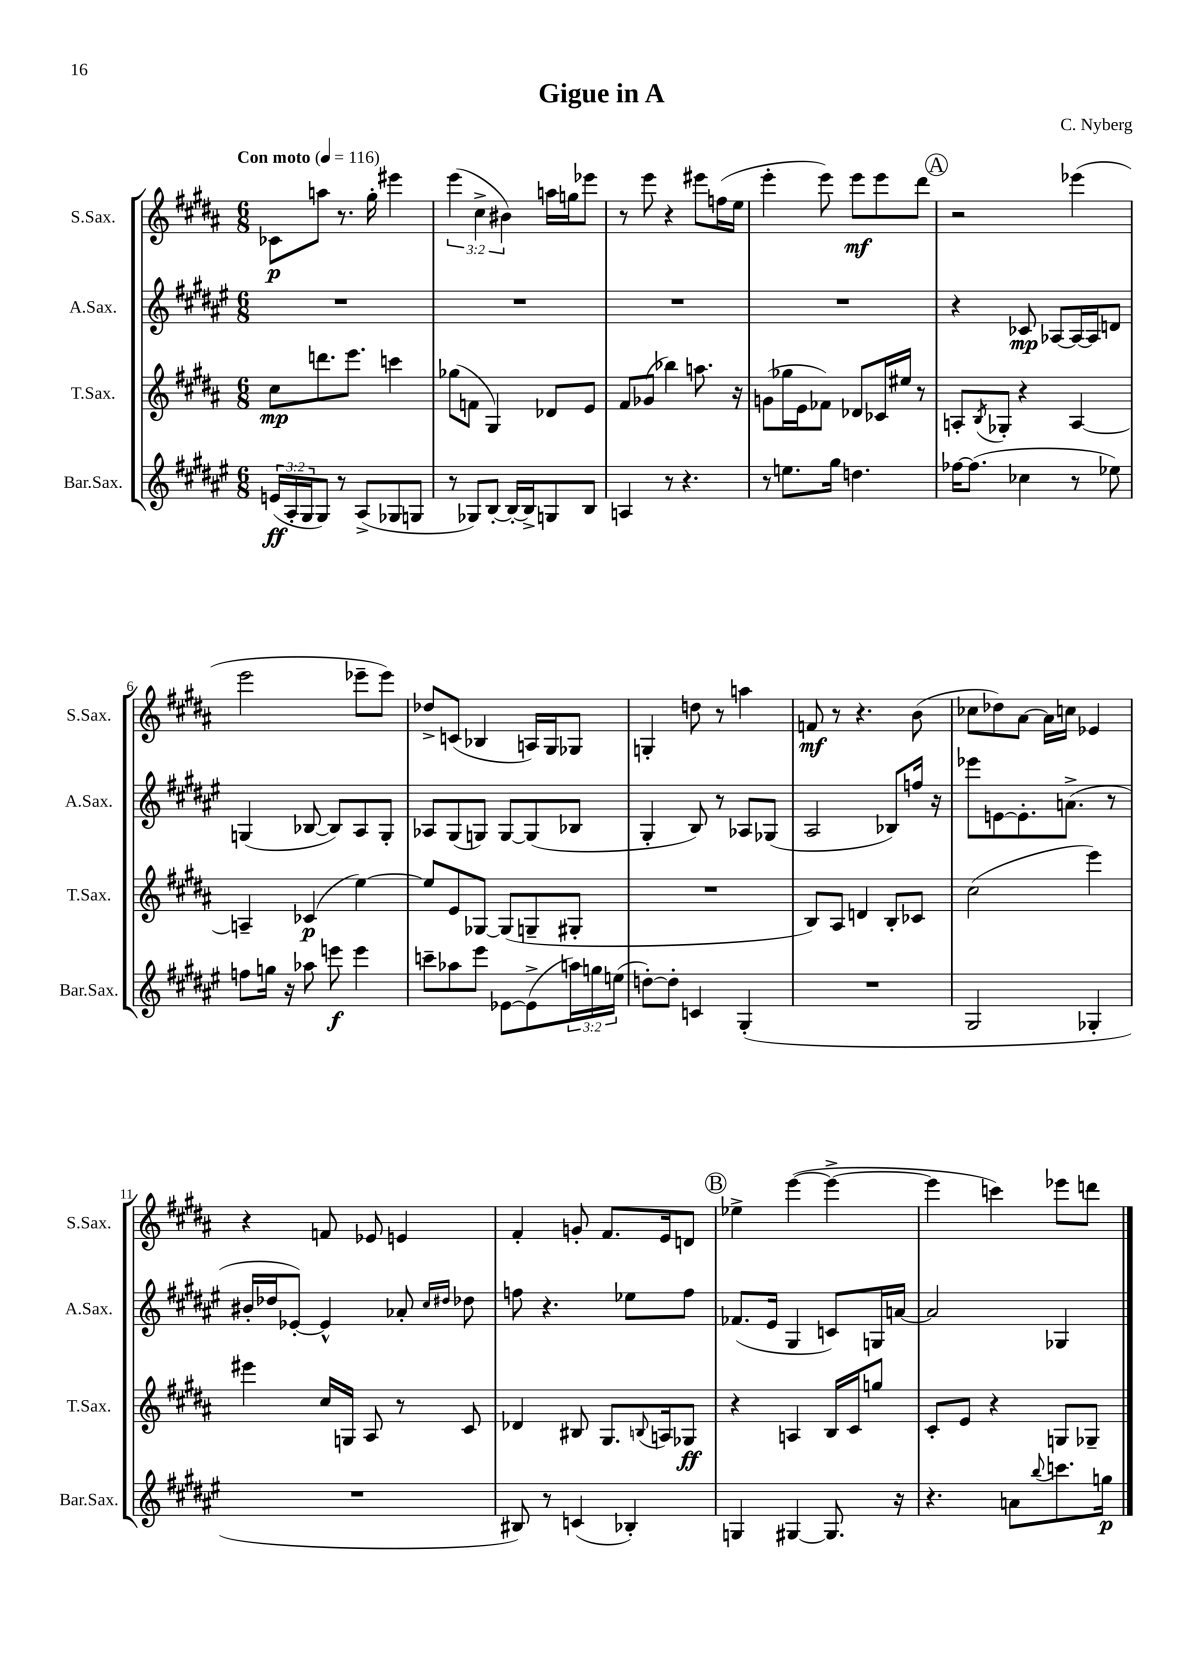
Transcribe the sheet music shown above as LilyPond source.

\header { title = "Gigue in A" composer = "C. Nyberg" }
<<
\new StaffGroup <<
\new Staff = "s0" \with { instrumentName = "S.Sax." shortInstrumentName = "S.Sax." } {
    \clef treble \key b \major \numericTimeSignature \time 6/8 \override Staff.TupletNumber.text = #tuplet-number::calc-fraction-text \tempo "Con moto" 4 = 116
    ces'8\p a''8 r8. gis''16-. eis'''4 |
    \tuplet 3/2 { e'''4( cis''4-> bis'4) } a''16 g''16 ees'''8 |
    r8 e'''8 r4 eis'''8 f''16( e''16 |
    e'''4-. e'''8) e'''8\mf e'''8 dis'''8 |
    \mark \markup { \circle "A" } r2 ees'''4( |
    e'''2 ees'''8-- ees'''8) |
    des''8-> c'8( bes4 a16) gis16 ges8 |
    g4-. d''8 r8 a''4 |
    f'8\mf r8 r4. b'8( |
    ces''8 des''8) ais'8~ ais'16 c''16 ees'4 |
    r4 f'8 ees'8 e'4 |
    fis'4-. g'8-. fis'8. e'16 d'8 |
    \mark \markup { \circle "B" } ees''4-> e'''4~( e'''4~-> |
    e'''4 c'''4) ees'''8 d'''8 \bar "|." |
}
\new Staff = "s1" \with { instrumentName = "A.Sax." shortInstrumentName = "A.Sax." } {
    \clef treble \key fis \major \numericTimeSignature \time 6/8
    R2. |
    R2. |
    R2. |
    R2. |
    \mark \markup { \circle "A" } r4 ces'8\mp aes8~ aes16~ aes16 d'8 |
    g4( bes8~ bes8) ais8 g8-. |
    aes8 gis8( g8) g8~ g8( bes8 |
    gis4-. b8) r8 aes8 ges8( |
    ais2 bes8) f''16 r16 |
    ees'''8 e'8~ e'8.-. a'8.->( r8 |
    bis'16-. des''16 ees'8~-.) ees'4-^ aes'8-. \grace { cis''16 dis''16 } des''8 |
    f''8 r4. ees''8 f''8 |
    \mark \markup { \circle "B" } fes'8.( eis'16 gis4 c'8) g16 a'16~ |
    a'2 ges4 \bar "|." |
}
\new Staff = "s2" \with { instrumentName = "T.Sax." shortInstrumentName = "T.Sax." } {
    \clef treble \key b \major \numericTimeSignature \time 6/8
    cis''8\mp d'''8. e'''8. c'''4 |
    ges''8( f'8 gis4) des'8 e'8 |
    fis'8 ges'8( bes''4) a''8. r16 |
    g'8( ges''16 e'16 fes'8) des'8 ces'16 eis''16 r8 |
    \mark \markup { \circle "A" } a8-. \acciaccatura { b8 } ges8-. r4 a4~ |
    a4-- ces'4\p( e''4~) |
    e''8 e'8 ges8~ ges8( g8-- gis8-. |
    R2. |
    b8) ais8 d'4 b8-. ces'8 |
    cis''2( e'''4) |
    eis'''4 cis''16 g16 ais8 r8 cis'8 |
    des'4 bis8 gis8. \appoggiatura { b8 } a16 ges8\ff |
    \mark \markup { \circle "B" } r4 a4 b16 cis'16 g''8 |
    cis'8-. e'8 r4 g8 ges8-- \bar "|." |
}
\new Staff = "s3" \with { instrumentName = "Bar.Sax." shortInstrumentName = "Bar.Sax." } {
    \clef treble \key fis \major \numericTimeSignature \time 6/8 \override Staff.TupletNumber.text = #tuplet-number::calc-fraction-text
    \tuplet 3/2 { e'16\ff( ais16-. gis16 } gis8) r8 ais8->( ges8 g8 |
    r8 ges8) b8~-. b16~-. b16-> g8 b8 |
    a4 r8 r4. |
    r8 e''8. gis''16 d''4. |
    \mark \markup { \circle "A" } fes''16~ fes''8.( ces''4 r8 ees''8) |
    f''8 g''16 r16 aes''8 e'''8\f e'''4 |
    c'''8-- aes''8 eis'''8 ees'8~ ees'8->( \tuplet 3/2 { a''16) g''16 e''16( } |
    d''8~-.) d''8-. c'4 gis4-.( |
    R2. |
    gis2 ges4-. |
    R2. |
    bis8) r8 c'4( bes4-.) |
    \mark \markup { \circle "B" } g4 gis4~ gis8. r16 |
    r4. a'8 \appoggiatura { b''8 } c'''8. g''16\p \bar "|." |
}
>>
>>
